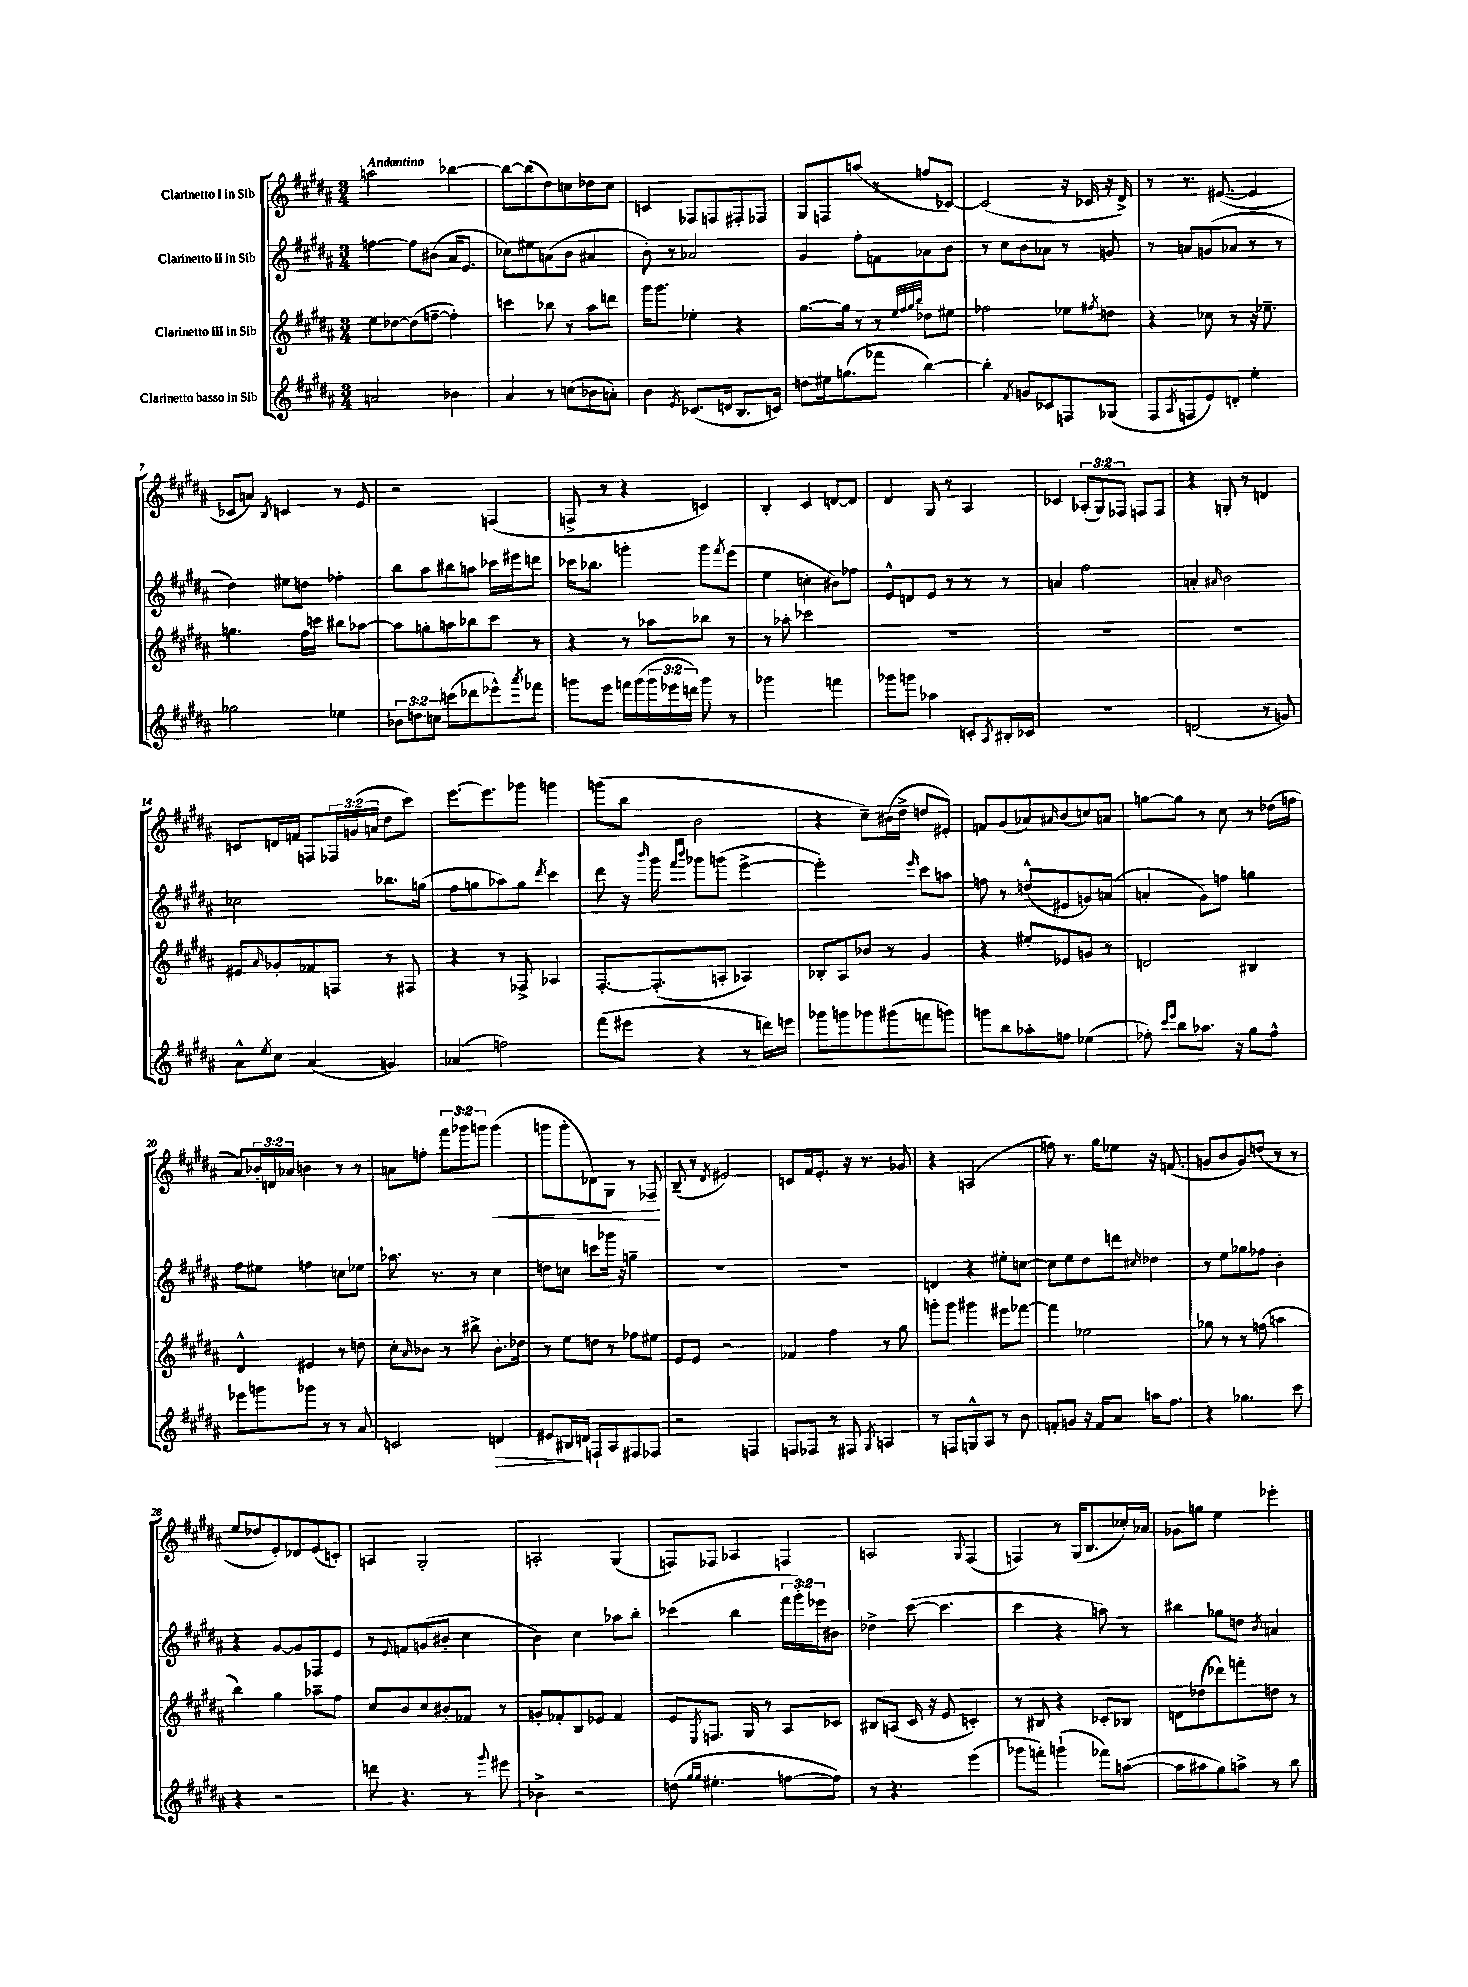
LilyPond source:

<<
\new StaffGroup <<
\new Staff = "s0" \with { instrumentName = "Clarinetto I in Sib" } {
    \clef treble \key b \major \numericTimeSignature \time 3/4 \override Staff.TupletNumber.text = #tuplet-number::calc-fraction-text \tempo "Andantino"
    a''2 bes''4~ |
    bes''8~ bes''8( dis''8) c''8 des''8 c''8 |
    c'4 fes8 f8 fis8-. fes8 |
    gis8 f8 a''8( r8 f''8 ces'8~) |
    ces'2( r16 ces'16 r16 dis'16->) |
    r8 r8. eis'8.~( eis'4 |
    ces'8 a'8) \acciaccatura { b8 } c'4 r8 e'8 |
    r2 f4( |
    f8-> r8 r4 c'4) |
    b4-. cis'4 d'8~ d'8 |
    dis'4 gis8 r8 ais4 |
    ces'4 \tuplet 3/2 { aes8-.( gis8) fes8 } f8 f8 |
    r4 g8-. r8 d'4 |
    c'8 d'16 f'16 f8 \tuplet 3/2 { fes16 g'16( a'16 } dis''8 cis'''8) |
    e'''8.~ e'''8. ges'''8 g'''4 |
    g'''8( b''8 b'2 |
    r4 cis''8--) bis'16( dis''16-> d''8 eis'8-.) |
    f'8 gis'8( aes'8) \grace { ais'16 } b'8( c''8) a'8 |
    g''8~ g''8 r8 cis''8 r8 des''16( f''16 |
    ais'8) \tuplet 3/2 { bes'16-. d'16 aes'16 } b'4 r8 r8 |
    a'8 f''8-. \tuplet 3/2 { fis'''8 ges'''8 g'''8 } g'''4\<( |
    g'''8 g'''8-. des'8) gis8 r8 fes8--\! |
    b8--( r8 \acciaccatura { dis'8 } eis'2) |
    c'8 fis'16 e'8.-. r16 r8. ges'8 |
    r4 a2( |
    f''8) r8. gis''16 ees''8 r16 f'8.( |
    g'8 b'8 g'8) d''8( r8 r8 |
    e''8 des''8 e'8-.) des'8 e'8( c'8-.) |
    a4 gis2-. |
    a2-. gis4( |
    f8) fes8 aes4 f4 |
    a2 \appoggiatura { gis8 } fis4( |
    f4) r8 gis16( b8. ces''16-.) aes'16 |
    ges'8 g''8 e''4 ees'''4-. \bar "|." |
}
\new Staff = "s1" \with { instrumentName = "Clarinetto II in Sib" } {
    \clef treble \key b \major \numericTimeSignature \time 3/4 \override Staff.TupletNumber.text = #tuplet-number::calc-fraction-text
    f''4~ f''8 bis'8( ais'16 e'8. |
    ces''8) eis''8 a'8( b'8 ais'4 |
    b'8-.) r8 aes'2 |
    gis'4 fis''8-. f'8 aes'8 b'8 |
    r8 cis''8 b'8 aes'8 r8 g'8 |
    r8 a'8 g'8( aes'8 r8 r8 |
    dis''4) eis''8 d''8 fes''4-. |
    b''8 ais''8 bis''8 a''8 ces'''16 eis'''16 d'''8 |
    ces'''16 bes''8. g'''4-. g'''8 \acciaccatura { fis'''8 } e'''8( |
    e''4 c''4-. bis'8) fes''8 |
    e'8-^ d'8 e'8 r8 r8 r8 |
    a'4 fis''2 |
    a'4-. \grace { ais'16 } b'2 |
    ces''2 bes''8. g''16( |
    fis''8 g''8 aes''8) g''8 \acciaccatura { dis'''8 } cis'''4 |
    dis'''8 r16 \grace { b'''16 } gis'''16 \grace { fis'''16 b'''16 } ges'''8 g'''8( e'''4~-> |
    e'''2-.) \grace { e'''16 } cis'''8 a''8 |
    f''8 r8 d''8-^( eis'8 g'8) a'8( |
    a'4-. gis'8) f''8 g''4 |
    fis''8 eis''8 f''4 c''8 ees''8 |
    aes''8. r8. r8 cis''4 |
    d''8 c''8 c'''8 ges'''16 r16 g''4-- |
    R2. |
    R2. |
    d'4 r4 eis''8-. c''8~ |
    c''8 e''8 dis''8 d'''8 \grace { cis''16 } des''4 |
    r8 e''8 ges''8 fes''8 b'4-. |
    r4 gis'8~ gis'8 fes8 e'8 |
    r8 \appoggiatura { e'8 } f'8 g'8( bis'8-. cis''4 |
    b'4) cis''4 aes''8 b''8-. |
    ces'''4( b''4 \tuplet 3/2 { fis'''16 gis'''16-.) ees'''16 } bis'8 |
    des''4-> cis'''8~( cis'''4. |
    cis'''4 r4 a''8) r8 |
    bis''4 ges''8 d''8 \acciaccatura { b'8 } a'4 \bar "|." |
}
\new Staff = "s2" \with { instrumentName = "Clarinetto III in Sib" } {
    \clef treble \key b \major \numericTimeSignature \time 3/4
    e''8 des''8~ des''8( f''8~-- f''4-.) |
    c'''4 bes''8 r8 ais''8 d'''8 |
    gis'''16 gis'''8. ees''4-. r4 |
    gis''8.~ gis''16 r8 r8 \grace { e''32 fis''32 gis''32 b''32 } des''8 eis''8 |
    fes''2 ees''8 \acciaccatura { fis''8 } d''8 |
    r4 ces''8 r8 r16 ees''8.-- |
    g''4. fis''16 c'''16 bis''8 aes''8~ |
    aes''8 g''8-. a''8 bes''8 cis'''8 r8 |
    r4 r8 aes''8 bes''8 r8 |
    r8 aes''8-. ces'''2 |
    R2. |
    R2. |
    R2. |
    eis'8 \grace { ais'16 } ges'8-. fes'8 f8 r8 fis8 |
    r4 r8 fes8-> aes4 |
    fis8.~-. fis8.-.( a8-. aes4) |
    bes8-. ais8 bes'8 r8 gis'4 |
    r4 eis''8-. ees'8 g'8 r8 |
    d'2 bis4 |
    dis'4-^ eis'4 r8 d''8 |
    cis''8-. \grace { ais'16 } bes'8 r8 bis''8-> bes'8.-. des''16 |
    r8 e''8 d''8 r8 fes''8 eis''8 |
    e'8 e'8 r2 |
    fes'4 fis''4 r8 gis''8 |
    g'''8-. g'''8 gis'''4 eis'''8 fes'''8~ |
    fes'''4 ees''2 |
    ges''8 r8 r8 f''8( a''4 |
    b''4) gis''4 aes''8-- fis''8 |
    cis''8 b'8 cis''8 bis'8-. fes'8 r8 |
    g'8-. fes'8-. b8 ees'8 fes'4 |
    e'8 \acciaccatura { e8 } f8. gis16 r8 ais8 ces'8 |
    bis8 a8( cis'16 r16 e'8 c'4-.) |
    r8 bis8 r4 ces'8-. bes8 |
    d'8 des''8( des'''8) f'''8-. d''8 r8 \bar "|." |
}
\new Staff = "s3" \with { instrumentName = "Clarinetto basso in Sib" } {
    \clef treble \key b \major \numericTimeSignature \time 3/4 \override Staff.TupletNumber.text = #tuplet-number::calc-fraction-text
    a'2 bes'4 |
    ais'4 r8 c''8( bes'8 a'8-.) |
    b'4 \acciaccatura { e'8 } ces'8.( d'16 b8. c'16) |
    d''8 eis''16 g''8.( fes'''8 b''4~) |
    b''4-. \acciaccatura { fis'8 } g'8 ces'8 f8 ges8( |
    fis8 \acciaccatura { ais8 } f8 e'8) d'8-. e''4-. |
    ges''2 ees''4 |
    \tuplet 3/2 { bes'8 d''8 c''8 } c'''8( des'''8 ees'''8-^) \acciaccatura { ais'''8 } fes'''8 |
    g'''8 e'''8 f'''16 g'''16( \tuplet 3/2 { g'''16 ees'''16 d'''16) } g'''8 r8 |
    ges'''2 f'''4 |
    ges'''8 g'''8 aes''4 c'8-. \acciaccatura { ais8 } bis16-. ces'16 |
    R2. |
    d'2( r8 g'8) |
    ais'8-^ \acciaccatura { e''8 } cis''8 ais'4( g'4) |
    aes'4( f''2) |
    fis'''8( eis'''8 r4 r8 d'''16) e'''16 |
    ges'''8 g'''8 ges'''8 gis'''8( f'''8 g'''8) |
    g'''8 b''8 aes''8-. f''8 ees''4( |
    fes''8-.) \grace { cis'''16 e'''16 } b''8 aes''8. r16 gis''8 fes''8-^ |
    ees'''8 g'''8 ges'''8 r8 r8 ais'8 |
    c'2 d'4\> |
    eis'8 bis16\! d'16 f8-! ais8 fis8 fes8 |
    r2 f4 |
    f8 fes8 r8 fis8 \acciaccatura { gis8 } a4 |
    r8 f8 g8-^ ais8 r8 b'8 |
    f'8-. g'8 r16 f'16 ais'8 a''16 fis''8. |
    r4 ges''4. cis'''8 |
    r4 r2 |
    d'''8 r4. r8 \appoggiatura { gis'''8 } eis'''8 |
    bes'4-> r2 |
    d''8( \grace { gis''16 gis''16 } eis''4.-. f''8~ f''8) |
    r8 r4. e'''4( |
    ges'''8 f'''8-.) g'''4-!( fes'''8) a''8~( |
    a''8 ais''8 gis''8) a''8-> r8 b''8 \bar "|." |
}
>>
>>
